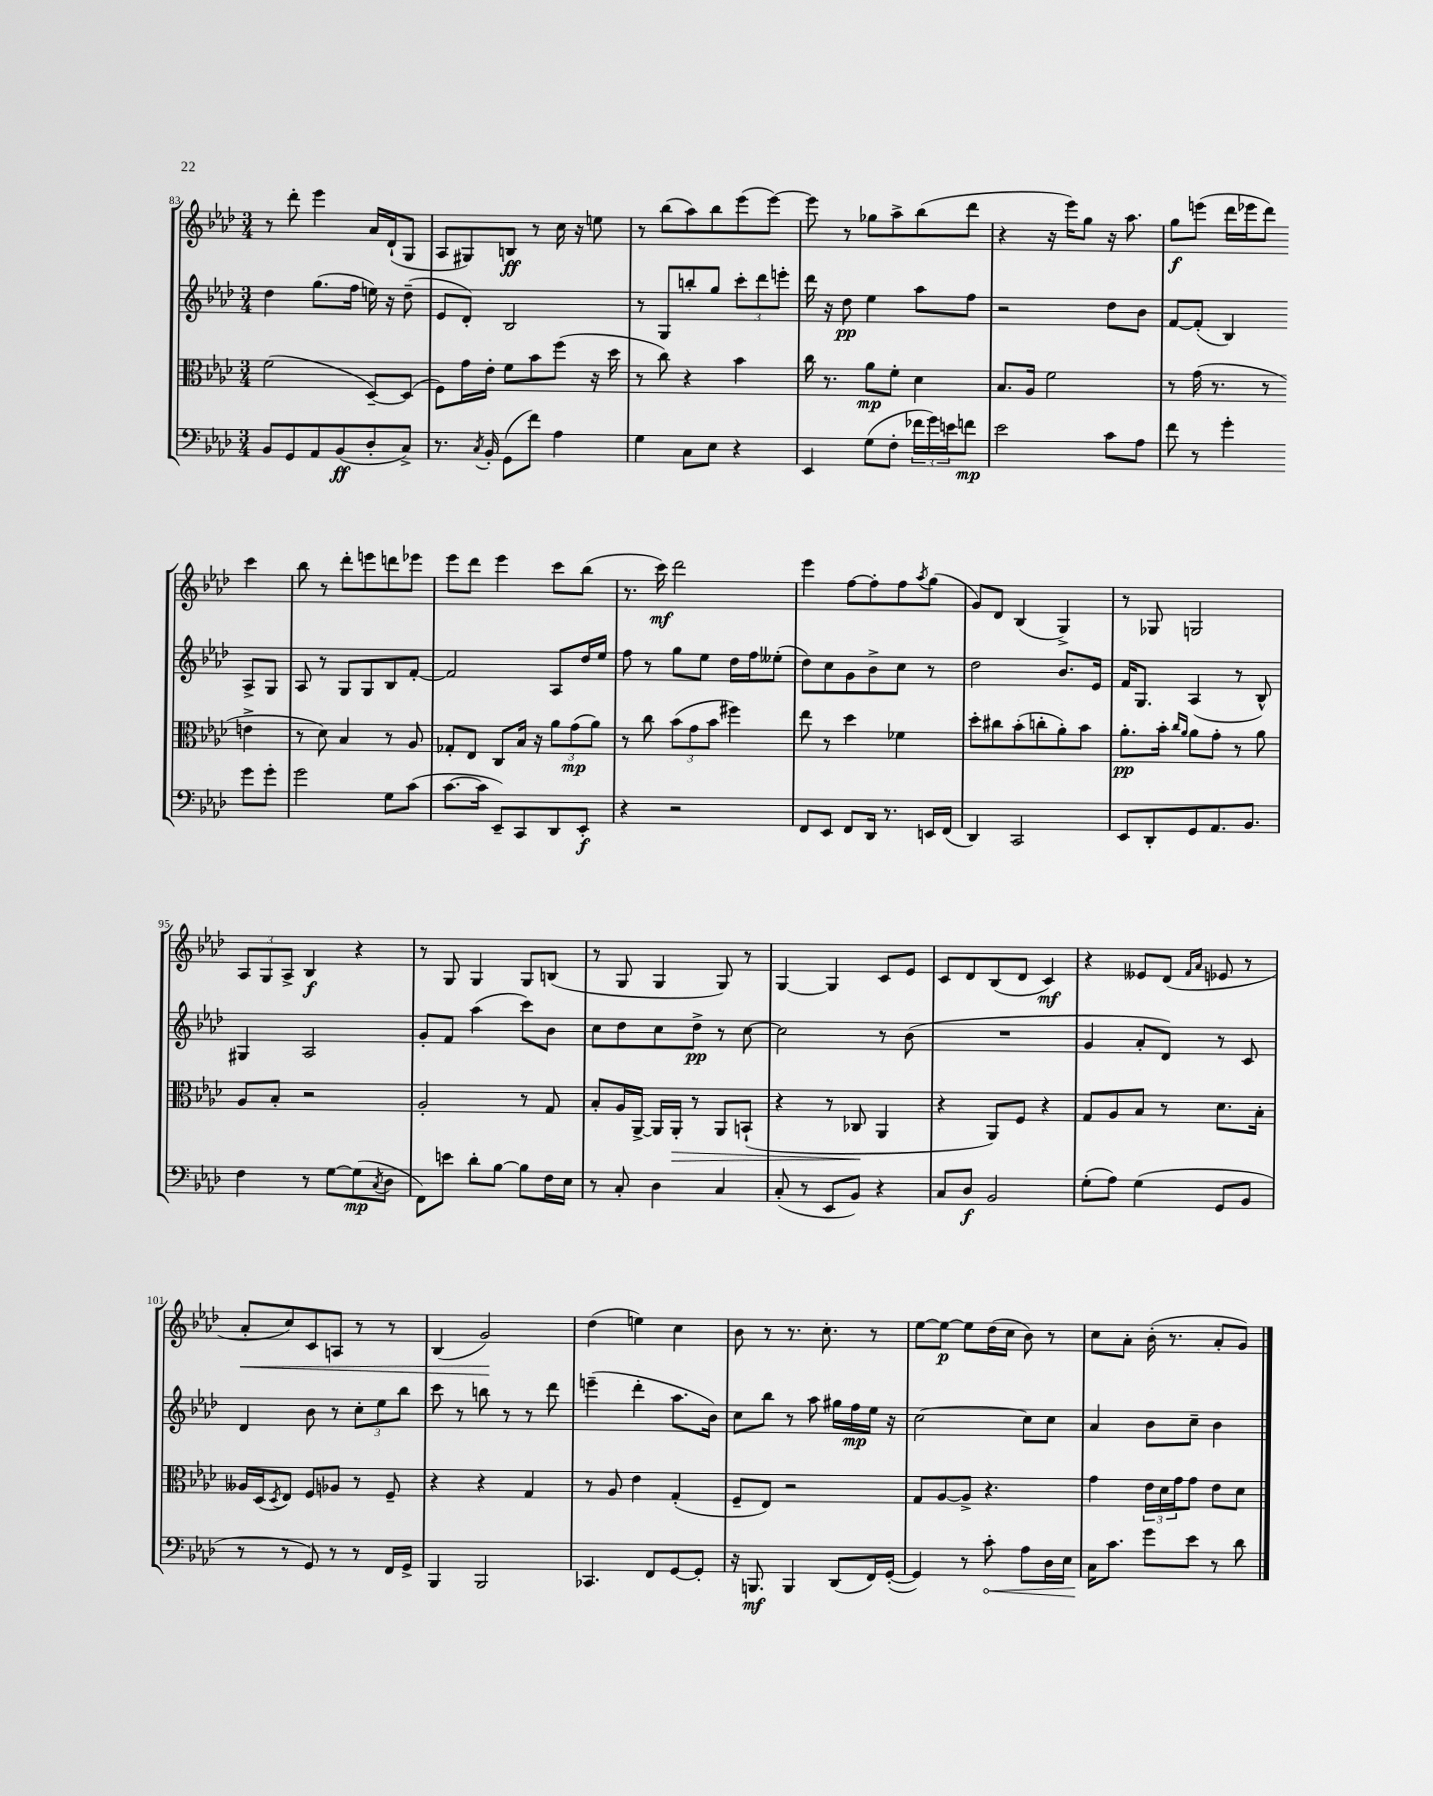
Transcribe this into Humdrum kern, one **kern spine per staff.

**kern	**kern	**kern	**kern
*staff4	*staff3	*staff2	*staff1
*clefF4	*clefC3	*clefG2	*clefG2
*k[b-e-a-d-]	*k[b-e-a-d-]	*k[b-e-a-d-]	*k[b-e-a-d-]
*M3/4	*M3/4	*M3/4	*M3/4
8BB-	(2f	4dd-	8r
8GG	.	.	8ddd-'
8AA-	.	(8.gg	4eee-
(8BB-	.	.	.
.	.	16ff	.
8D-'	[8D-~)	16ee)	16a-
.	.	16r	(16d-`
8C^)	(8D-]	(8dd-~	8G
=	=	=	=
8.r	8F)	8e-	8A-
.	16g	8d-')	8G#)
8qC	.	.	.
16BB-'	16e-'	.	.
(8GG	8f	2B-	8B
8f)	8b-	.	8r
4A-	(8ff	.	16cc
.	.	.	16r
.	16r	.	8ee
.	16dd-	.	.
=	=	=	=
4G	8r	8r	8r
.	8cc)	8G	(8bb-
8C	4r	8bb'	8aa-)
8E-	.	8gg	8bb-
4r	4b-	12ccc'	(8eee-
.	.	12ddd-	.
.	.	.	[8eee-)
.	.	12eee'	.
=	=	=	=
4EE-	16cc	16ddd-	8eee-]
.	8.r	16r	.
.	.	8dd-	8r
(8G	8a-	4ee-	8gg-
8F'	8f'	.	8aa-^
24f-	4d-	8aa-	(8bb-
24g)	.	.	.
24e	.	.	.
8f	.	8ff	8ddd-
=	=	=	=
2e-	8.B-	2r	4r
.	16A-	.	.
.	2f	.	16r
.	.	.	16eee-)
.	.	.	8gg
8c	.	8dd-	16r
.	.	.	8.aa-
8A-	.	8b-	.
=	=	=	=
8f	8r	[8f	8gg
8r	(16g	(8f']	(8eee
.	8.r	.	.
4g'	.	4B-)	16ddd-
.	.	.	16eee-
.	8r	.	8ddd-)
8g	4e^	8A-^	4ccc
8g'	.	8G	.
=	=	=	=
2g	8r	8A-	8bb-
.	8d-)	8r	8r
.	4B-	8G	8ddd-'
.	.	8G	8eee
8G	8r	8B-	8ddd
(8c	8A-	[8f'	8eee-
=	=	=	=
[8.c	8G-'	2f]	8eee-
.	8E-	.	8ddd-
16c]	.	.	.
8EE-~)	8C	.	4eee-
8CC	16B-	.	.
.	16r	.	.
8DD-	12a-	8A-	8ccc
.	(12g	.	.
8EE-'	.	16dd-	(8bb-
.	12a-)	.	.
.	.	16ee-	.
=	=	=	=
4r	8r	8ff	8.r
.	8cc	8r	.
.	.	.	16ccc)
2r	(12b-	8gg	2ddd-
.	12g	.	.
.	.	8ee-	.
.	12b-	.	.
.	4ff#)	16dd-	.
.	.	16ff	.
.	.	(8ee--'	.
=	=	=	=
8FF	8ee-	8dd-)	4eee-
8EE-	8r	8cc	.
8FF	4dd-	8g	[8ff
16DD-	.	8b-^	8ff']
8.r	.	.	.
.	4f-	8cc	8ff
.	.	.	8qaa-
16EE	.	8r	(8gg
(16FF	.	.	.
=	=	=	=
4DD-)	8dd-'	2dd-	8g)
.	8cc#	.	8d-
2CC	(8b-'	.	(4B-
.	8cc'	.	.
.	8a-')	8.b-	4G^)
.	8b-	.	.
.	.	16e-	.
=	=	=	=
8EE-	8.a-'	16f	8r
.	.	8.G	.
8DD-'	.	.	8G-
.	16b-'	.	.
.	16qqcc	.	.
.	16qqa-	.	.
8GG	8a-	(4A-	2G
8.AA-	8g'	.	.
.	8r	8r	.
8.BB-	.	.	.
.	8a-	8B-^^)	.
=	=	=	=
4F	8A-	4G#	12A-
.	.	.	12G
.	8B-'	.	.
.	.	.	12A-^
8r	2r	2A-	4B-
[8G	.	.	.
(8G]	.	.	4r
8qC	.	.	.
8D-	.	.	.
=	=	=	=
8FF)	2A-'	8g'	8r
8e	.	8f	8G
8d-'	.	(4aa-	4G
[8B-	.	.	.
8B-]	8r	8ccc)	8G
16F	8G	8b-	(8B
16E-	.	.	.
=	=	=	=
8r	8B-'	8cc	8r
8C'	16A-	8dd-	8G
.	[16AA-^	.	.
4D-	16AA-]	8cc	4G
.	16AA-'	.	.
.	8r	8dd-^	.
4C	8AA-	8r	8G)
.	(8BB`	[8cc	8r
=	=	=	=
(8C'	4r	2cc]	[4G
8r	.	.	.
8EE-	8r	.	4G]
8BB-)	8C-	.	.
4r	4AA-	8r	8c
.	.	(8b-	8e-
=	=	=	=
8C	4r	2.r	8c
8D-	.	.	8d-
2BB-	8AA-)	.	(8B-
.	8F	.	8d-
.	4r	.	4c)
=	=	=	=
(8G'	8G	4g	4r
8A-)	8A-	.	.
(4G	8B-	8a-'	8e--
.	8r	8d-)	(8d-
.	.	.	16qqf
.	.	.	16qqa-
8GG	8.d-	8r	8e-
8BB-	.	8c	8r
.	16B-'	.	.
=	=	=	=
8r	16A--	4d-	8a-'
.	(16D-	.	.
.	8qD-	.	.
8r	8E-)	.	8cc)
8GG)	8F	8b-	8c
8r	8A-	8r	8A
8r	8r	12cc'	8r
.	.	12ee-	.
16FF	8F~	.	8r
.	.	12bb-	.
16GG^	.	.	.
=	=	=	=
4BBB-	4r	8ccc	(4B-
.	.	8r	.
2BBB-	4r	8bb	2g)
.	.	8r	.
.	4G	8r	.
.	.	8ddd-	.
=	=	=	=
4.CC-	8r	(4eee~	(4dd-
.	8A-	.	.
.	4e-	4ddd-'	4ee)
8FF	.	.	.
[8GG	(4G'	8.aa-	4cc
8GG']	.	.	.
.	.	16b-)	.
=	=	=	=
16r	8F~	8cc	8b-
8.BBB	.	.	.
.	8E-)	8bb-	8r
4BBB	2r	8r	8.r
.	.	8aa-	.
.	.	.	8.cc'
(8DD-	.	16gg#	.
.	.	16ff	.
16FF)	.	16ee-	8r
([16GG'	.	16r	.
=	=	=	=
4GG])	8G	[2cc	[8ee-
.	[8A-	.	8ee-_
8r	8A-^]	.	8ee-]
8c'	4.r	.	(16dd-
.	.	.	16cc
8A-	.	8cc]	8b-)
16D-	.	8cc	8r
16E-	.	.	.
=	=	=	=
16C	4g	4a-	8cc
8.c	.	.	.
.	.	.	8a-'
8g	24e-	8b-	(16b-'
.	24d-	.	.
.	.	.	8.r
.	24g	.	.
8e-	8g	8cc~	.
8r	8e-	4b-	8a-'
8d-	8d-	.	8g)
==	==	==	==
*-	*-	*-	*-
